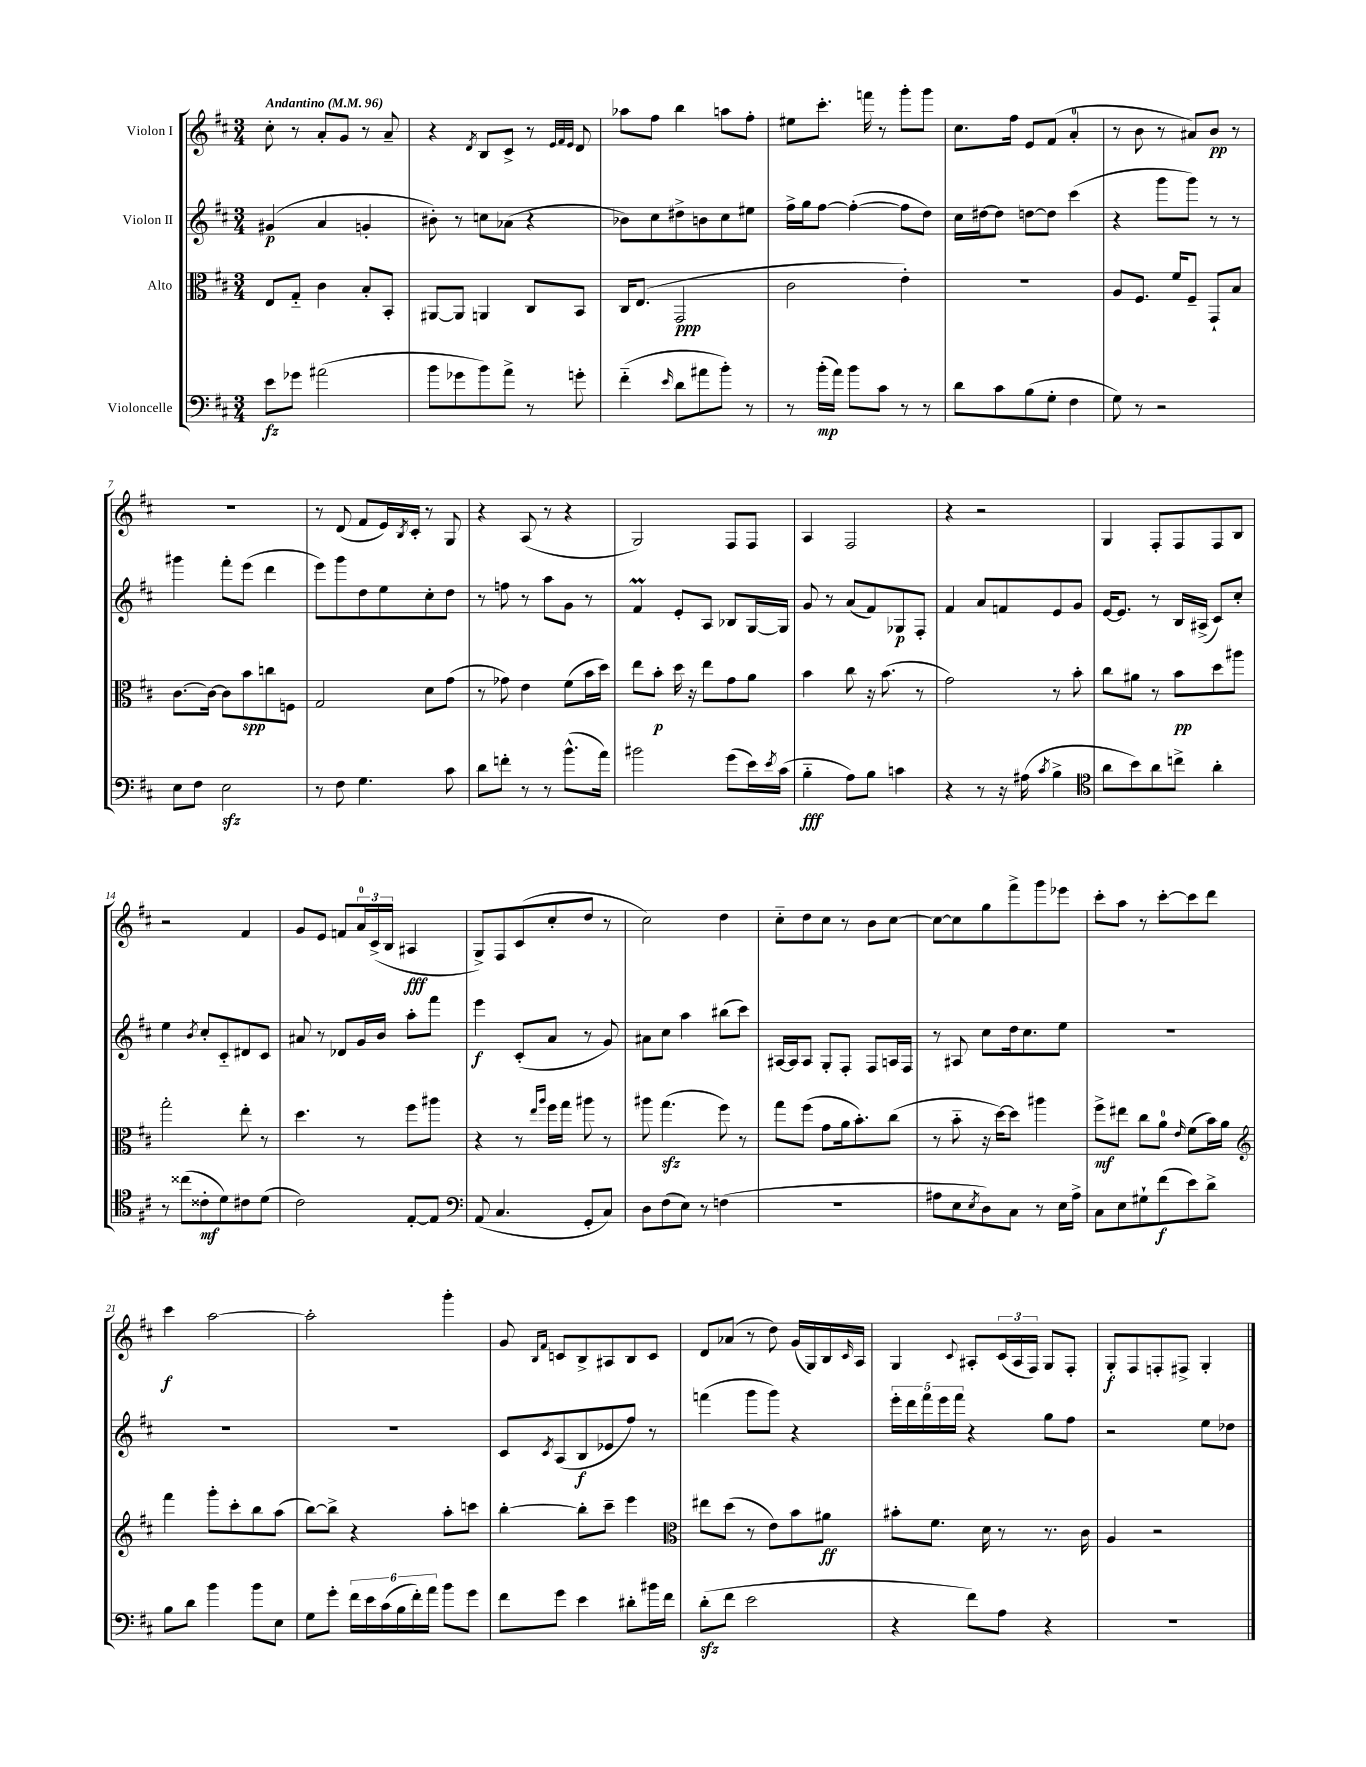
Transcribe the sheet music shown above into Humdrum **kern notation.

**kern	**kern	**kern	**kern
*staff4	*staff3	*staff2	*staff1
*clefF4	*clefC3	*clefG2	*clefG2
*k[f#c#]	*k[f#c#]	*k[f#c#]	*k[f#c#]
*M3/4	*M3/4	*M3/4	*M3/4
*MM96	*MM96	*MM96	*MM96
8e\L	8E/L	(4g#/	8cc#'\
8g-\J	8G'~/J	.	8r
(2a#\	4c#\	4a/	8a'/L
.	.	.	8g/J
.	8B'/L	4g'/	8r
.	8BB'/J	.	8a~/
=	=	=	=
8b\L	[8AA#/L	8b#'\)	4r
8g-\	8AA#/]J	8r	.
.	.	.	8qd/
8b\)	4AA/	8cc\L	8B/L
8a^\J	.	(8a-\J	8c#^/J
8r	8C#/L	4r	8r
.	.	.	32qqe/LLL
.	.	.	32qqf#/
.	.	.	32qqe/JJJ
8g'\	8BB/J	.	8d/
=	=	=	=
(4f#'~\	16C#/LK	8b-\L)	8aa-\L
.	(8.E/J	.	.
.	.	8cc#\	8ff#\J
16qqe/	.	.	.
8d\L	2GG/	8dd#^\	4bb\
8a#\	.	8b\	.
8b'\J)	.	8cc#\	8aa\L
8r	.	8ee#\J	8ff#'\J
=	=	=	=
8r	2c#\	16ff#^\LL	8ee#\L
.	.	16gg\J	.
(16b'\LL	.	[8ff#\J	8.ccc#'\J
16a\JJ)	.	.	.
8b\L	.	(4ff#'\_	.
.	.	.	16fff\
8c#\J	.	.	8r
8r	4e'\)	8ff#\]L	8ggg'\L
8r	.	8dd\J)	8ggg\J
=	=	=	=
8d\L	2.r	16cc#\LL	8.cc#\L
.	.	[16dd#\J	.
8c#\	.	8dd#\]J	.
.	.	.	16ff#\Jk
(8B\	.	[8dd\L	8e/L
8G'\J	.	8dd\]J	(8f#/J
4F#\	.	(4ccc#\	4a'/
=	=	=	=
8G\)	8A/L	4r	8r
8r	8.F#/J	.	8b\
2r	.	8ggg\L	8r
.	16f#/LK	.	.
.	8F#~/J	8ggg\J)	8a#/L)
.	8GG`/L	8r	8b/J
.	8B/J	8r	8r
=	=	=	=
8E\L	[8.c#\L	4ggg#\	2.r
8F#\J	.	.	.
.	16c#\_Jk	.	.
2E\	8c#\]L	8fff#'\L	.
.	8b\	(8eee\J	.
.	8cc\	4ddd\	.
.	8F\J	.	.
=	=	=	=
8r	2G/	8eee\L)	8r
8F#\	.	8ggg\	(8d/
4.G\	.	8dd\	8f#/L
.	.	8ee\	16e/L)
.	.	.	8qB/
.	.	.	16c#'/JJ
.	8d\L	8cc#'\	8r
8c#\	(8g\J	8dd\J	8G/
=	=	=	=
8d\L	8r	8r	4r
8f'\J	8g-\)	8ff\	.
8r	4e\	8r	(8A/
8r	.	8aa\L	8r
(8.b^^\L	(8f#\L	8g\J	4r
.	16b\L	8r	.
16a\Jk)	16dd\JJ)	.	.
=	=	=	=
2b#\	8ee\L	4f#/	2G/)
.	8b'\J	.	.
.	16dd\	8e'/L	.
.	16r	.	.
.	8ee\L	8A/J	.
(8g\L	8g\	8B-/L	8F#/L
16e\L)	8a\J	[16G/L	8F#/J
8qe/	.	.	.
(16c#\JJ	.	16G/]JJ	.
=	=	=	=
4B'~\	4b\	8g/	4A/
.	.	8r	.
8A\L)	8cc#\	(8a/L	2F#/
8B\J	16r	8f#/)	.
.	(8.b\	.	.
4c\	.	8G-/	.
.	8r	8F#'/J	.
=	=	=	=
4r	2g\)	4f#/	4r
8r	.	8a/L	2r
16r	.	8f/	.
(16A#\	.	.	.
8qc#/	.	.	.
4B^\	8r	8e/	.
.	8b'\	8g/J	.
=	=	=	=
*clefC4	*	*	*
8a\L	8cc#\L	[16e/LK	4G/
.	.	8.e/]J	.
8b\)	8a#\J	.	.
8a\	8r	8r	8F#'/L
8cc^\J	8b\L	16B/LL	8F#/
.	.	(16A#^/JJ	.
4a'\	8dd\	8c#/L)	8F#/
.	8aa#\J	8cc#'/J	8B/J
=	=	=	=
8r	2gg'\	4ee\	2r
(8cc##\L	.	.	.
.	.	8qb/	.
8c##'\	.	8cc#'/L	.
8d\)	.	8c#'~/	.
8c#\	8ee'\	8d#/	4f#/
(8d\J	8r	8c#/J	.
=	=	=	=
2c#\)	4.dd\	8a#/	8g/L
.	.	8r	8e/J
.	.	8d-/L	8f/L
.	8r	16g/L	24a/L
.	.	.	(24c#^/
.	.	16b/JJ	.
.	.	.	24B/JJ
[8E'/L	8ff#\L	8aa'\L	4A#/
8E/]J	8aa#\J	8fff#\J	.
=	=	=	=
*clefF4	*	*	*
(8AA/	4r	4eee\	8G^/L)
4.C#/	.	.	8F#/
.	8r	(8c#'/L	(8c#/
.	16qqee/LL	.	.
.	16qqaa/JJ	.	.
.	16ff#\LL	8a/J	8cc#'/
.	16gg\JJ	.	.
8GG'/L	8aa#\	8r	8dd/J
8C#/J)	8r	8g/)	8r
=	=	=	=
8D\L	8aa#\	8a#\L	2cc#\)
(8F#\	(4.gg\	8cc#\J	.
8E\J)	.	4aa\	.
8r	.	.	.
(4F\	8ff#\)	(8bb#\L	4dd\
.	8r	8ccc#\J)	.
=	=	=	=
2.r	8gg\L	[16A#/LL	8cc#'~\L
.	.	16A#/]J	.
.	(8ff#\J	8A#/J	8dd\
.	8g\L	8G'/L	8cc#\J
.	16a\k	8F#'/J	8r
.	8.b'\)	.	.
.	.	8F#/L	8b\L
.	(8cc#\J	16A/L	[8cc#\J
.	.	16F#/JJ	.
=	=	=	=
8A#\L	8r	8r	8cc#\_L
8E\	8b'~\	8A#/	8cc#\]
8qE/	.	.	.
8D\)	16r	8cc#\L	8gg\
.	[16dd\LK)	.	.
8C#\J	8dd\]J	16dd\k	8fff#^\
.	.	8.cc#\	.
8r	4aa#\	.	8ggg\
16E\LL	.	8ee\J	8eee-\J
16A#^\JJ	.	.	.
=	=	=	=
8C#\L	8ff#^\L	2.r	8ccc#'\L
8E\	8ee#\J	.	8aa\J
8G#`\	8cc#\L	.	8r
(8f#\	8a\J	.	[8ccc#'\L
.	16qqe/	.	.
8e\)	(8f#\L	.	8ccc#\]
8d^\J	16b\L)	.	8ddd\J
.	16a\JJ	.	.
=	=	=	=
*	*clefG2	*	*
8B\L	4fff#\	2.r	4ccc#\
8d\J	.	.	.
4b\	8ggg'\L	.	[2aa\
.	8ccc#'\	.	.
8b\L	8bb\	.	.
8E\J	(8aa\J	.	.
=	=	=	=
8G\L	[8bb\L)	2.r	2aa'\]
8g'\J	8bb^\]J	.	.
24f#\LL	4r	.	.
24e\	.	.	.
(24c#\	.	.	.
24B\	.	.	.
24f#'\)	.	.	.
24a\JJ	.	.	.
8b\L	8aa'\L	.	4ggg'\
8g\J	8ccc\J	.	.
=	=	=	=
8f#\L	[4bb'\	8c#/L	8g/
.	.	.	16qqB/LL
.	.	8qc#/	16qqf#/JJ
8g\J	.	(8A/	8c/L
4e\	8bb'\]L	8B/	8B^/
.	8ccc#~\J	8e-/	8A#/
8d#'\L	4eee\	8ff#/J)	8B/
16b#\L	.	8r	8c/J
16f#\JJ	.	.	.
=	=	=	=
*	*clefC3	*	*
(8d'\L	8ee#\L	(4fff\	8d/L
8f#\J	(8dd\J	.	(8a-/J
2e\	8r	8ggg\L	8r
.	8e\L)	8ggg\J)	8dd\)
.	8b\	4r	(16g/LL
.	.	.	16G/)
.	8a#\J	.	16B/
.	.	.	16qqc#/
.	.	.	16A/JJ
=	=	=	=
4r	8b#'\L	20eee'\LL	4G/
.	.	20ddd\	.
.	.	20fff#\	.
.	8.f#\J	.	.
.	.	20eee\	.
.	.	20fff#\JJ	.
.	.	.	8qqc#/
8f#\L)	.	4r	8A#'/L
.	16d\	.	.
8A\J	8r	.	(24c#/L
.	.	.	24A#/
.	.	.	24F#/JJ)
4r	8.r	8gg\L	8G/L
.	.	8ff#\J	8F#'/J
.	16c#\	.	.
=	=	=	=
2.r	4A/	2r	8G'/L
.	.	.	8F#/
.	2r	.	8F'/
.	.	.	8F#^/J
.	.	8ee\L	4G'/
.	.	8dd-\J	.
==	==	==	==
*-	*-	*-	*-
